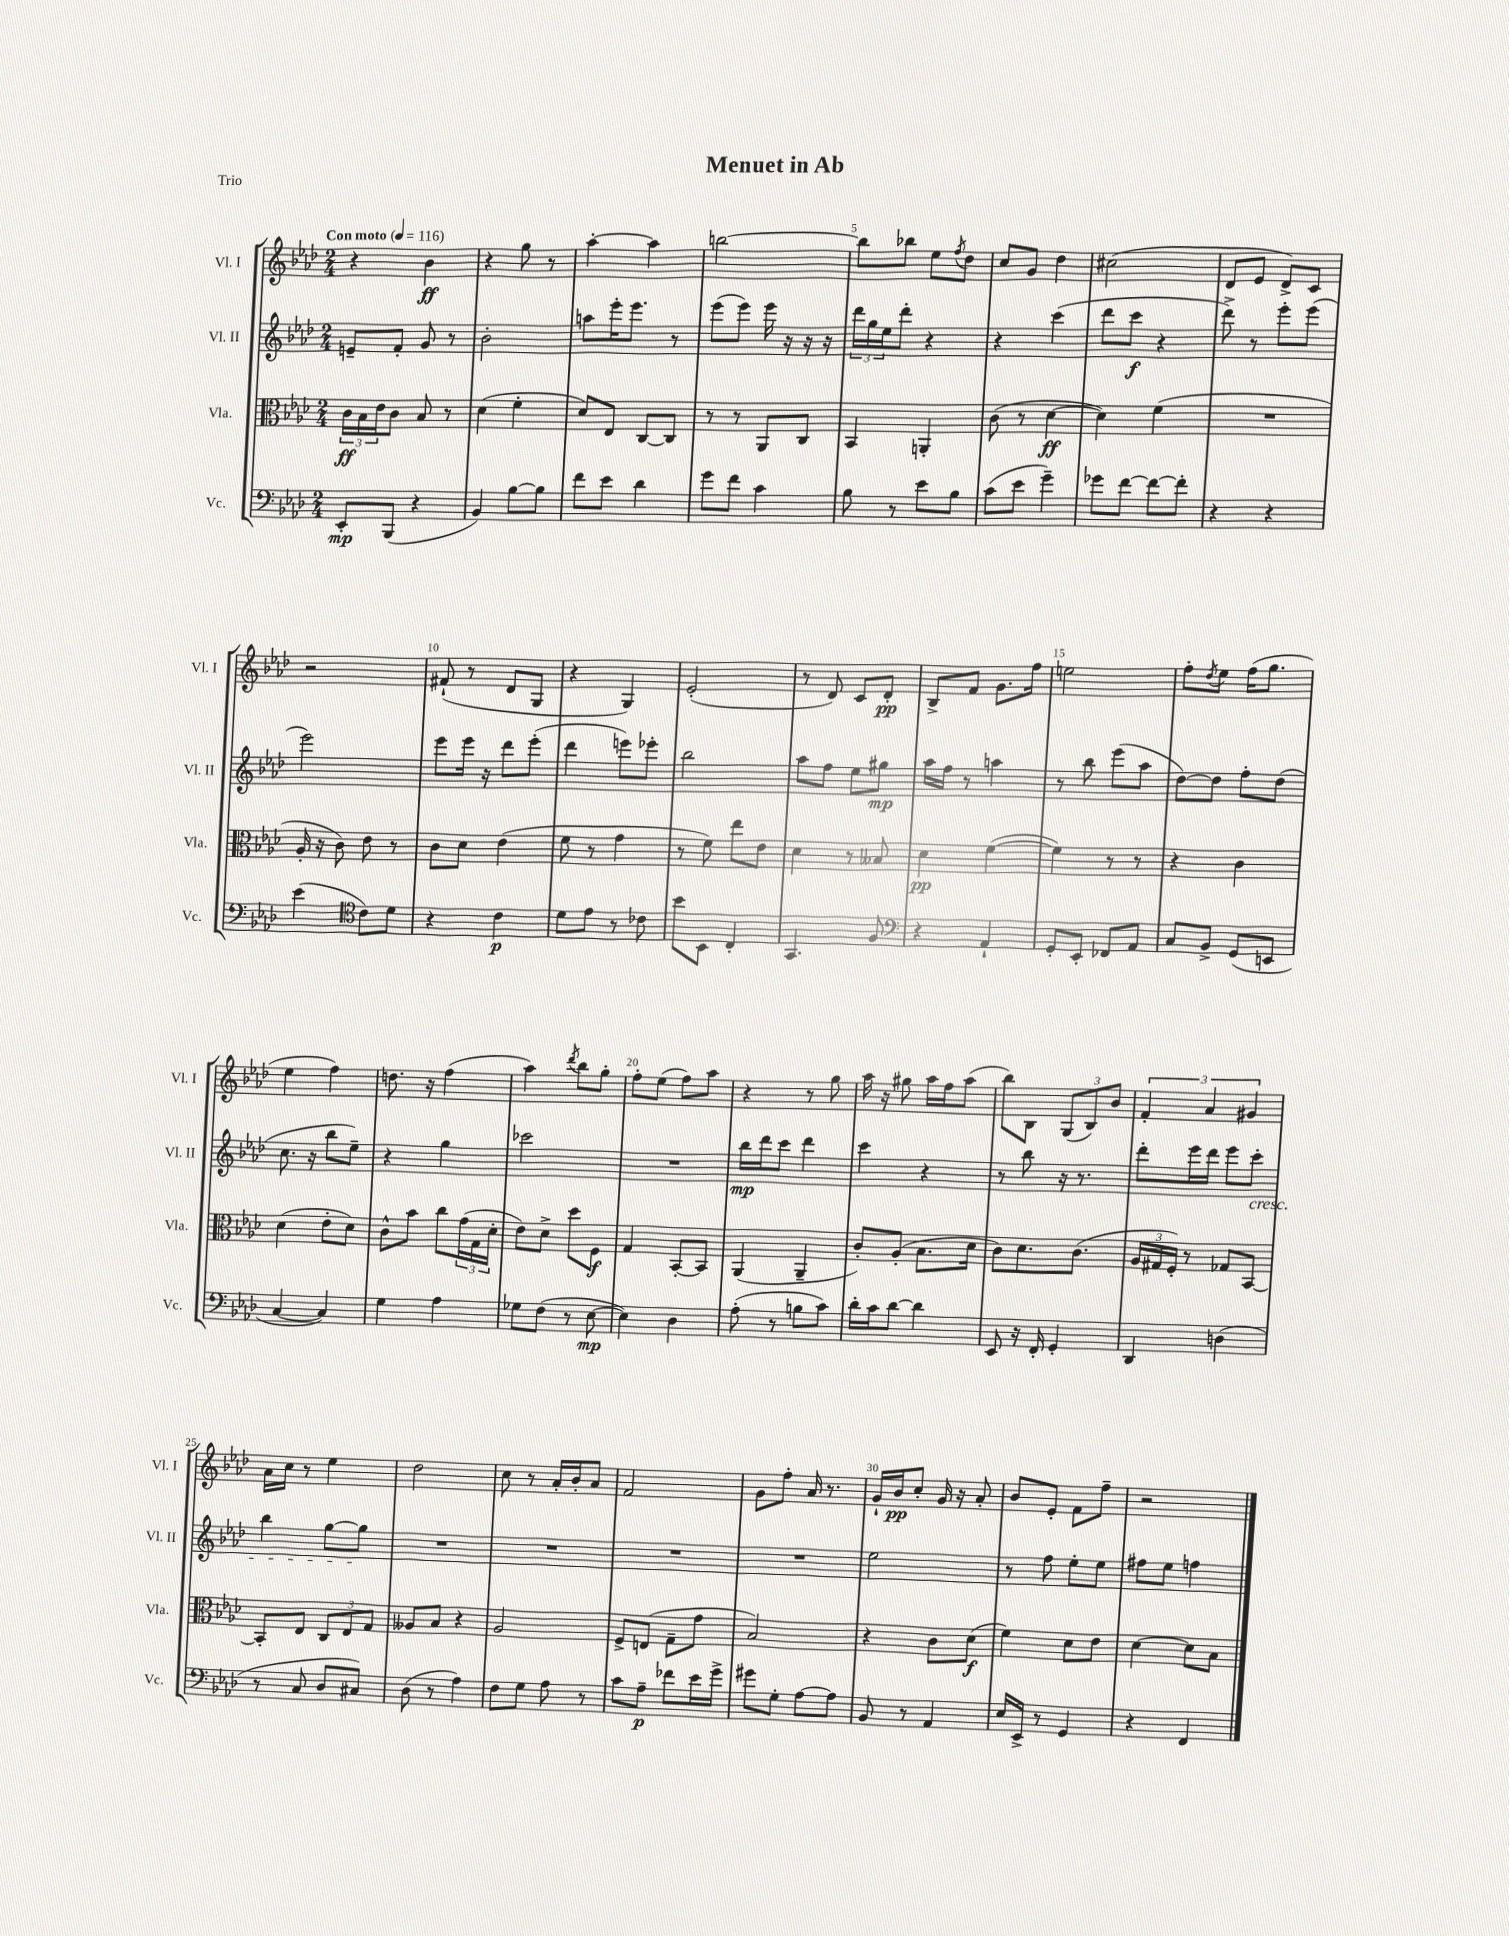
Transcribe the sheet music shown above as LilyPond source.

\header { title = "Menuet in Ab" piece = "Trio" }
<<
\new StaffGroup <<
\new Staff = "s0" \with { instrumentName = "Vl. I" shortInstrumentName = "Vl. I" } {
    \clef treble \key aes \major \numericTimeSignature \time 2/4 \tempo "Con moto" 4 = 116
    r4 bes'4\ff |
    r4 g''8 r8 |
    aes''4~-. aes''4 |
    b''2~ |
    b''8 bes''8 ees''8 \acciaccatura { f''8 } des''8 |
    c''8 g'8 des''4 |
    cis''2( |
    des'8 ees'8 des'8->) c'8 |
    r2 |
    fis'8-!( r8 des'8 g8 |
    r4 g4) |
    ees'2-.( |
    r8 des'8) c'8 des'8-.\pp |
    bes8-> f'8 g'8. f''16 |
    e''2 |
    f''8-. \acciaccatura { des''8 } ees''8 f''16( g''8. |
    ees''4 f''4) |
    d''8. r16 f''4( |
    aes''4) \acciaccatura { des'''8 } bes''8 g''8-. |
    f''8-. ees''8( f''8) aes''8 |
    r4 r8 g''8 |
    aes''16 r16 gis''8 aes''16 f''16 aes''8( |
    bes''8) bes8 \tuplet 3/2 { g8( bes8) bes'8 } |
    \tuplet 3/2 { f'4-. aes'4 gis'4 } |
    aes'16 c''16 r8 ees''4 |
    des''2 |
    c''8 r8 aes'16-. bes'16-. aes'8 |
    f'2 |
    g'8 f''8-. aes'16 r8. |
    g'16-! bes'16\pp c''8-. g'16 r16 aes'8-. |
    bes'8 ees'8-. f'8 f''8-- |
    r2 \bar "|." |
}
\new Staff = "s1" \with { instrumentName = "Vl. II" shortInstrumentName = "Vl. II" } {
    \clef treble \key aes \major \numericTimeSignature \time 2/4
    e'8-- f'8-. g'8 r8 |
    bes'2-. |
    a''8 ees'''16-. ees'''8. r8 |
    ees'''8( ees'''8) ees'''16 r16 r16 r16 |
    \tuplet 3/2 { des'''16 g''16 ees''16 } des'''8-. r4 |
    r4 c'''4( |
    des'''8 c'''8\f r4 |
    des'''8->) r8 ees'''8-. ees'''8( |
    ees'''2) |
    ees'''8 ees'''16 r16 des'''8 ees'''8-.( |
    des'''4 e'''8) ees'''8-. |
    bes''2 |
    aes''8 f''8 ees''8 gis''8\mp |
    aes''16 f''16 r8 a''4 |
    r8 bes''8 ees'''8( aes''8 |
    des''8~) des''8 f''8-. des''8( |
    c''8. r16 bes''8 ees''8--) |
    r4 g''4 |
    ces'''2 |
    R2 |
    bes''16\mp des'''16 c'''8 des'''4 |
    c'''4 r4 |
    r8 bes''8 r16 r8. |
    des'''8-. ees'''16 des'''16 ees'''8 c'''8-.\cresc |
    bes''4 g''8~ g''8\! |
    R2 |
    R2 |
    R2 |
    R2 |
    ees''2 |
    r8 f''8 ees''8-. ees''8 |
    fis''8 ees''8 f''4 \bar "|." |
}
\new Staff = "s2" \with { instrumentName = "Vla." shortInstrumentName = "Vla." } {
    \clef alto \key aes \major \numericTimeSignature \time 2/4
    \tuplet 3/2 { c'16\ff bes16 ees'16 } c'8 bes8 r8 |
    des'4( f'4-. |
    des'8) ees8 c8~ c8 |
    r8 r8 aes,8 c8 |
    bes,4 a,4-. |
    c'8( r8 des'4~\ff |
    des'4) f'4( |
    R2 |
    aes16-. r16 c'8) ees'8 r8 |
    c'8 des'8 ees'4( |
    f'8 r8 g'4 |
    r8 f'8) ees''8 ees'8 |
    des'4 r8 beses8 |
    des'4\pp f'4~( |
    f'4) r8 r8 |
    r4 c'4 |
    des'4( ees'8-. des'8) |
    c'8-^ bes'8 c''8 \tuplet 3/2 { g'16( g16 des'16-. } |
    ees'8) des'8-> des''8 f8\f |
    g4 bes,8~-. bes,8 |
    aes,4( aes,4-- |
    c'8-.) aes8-.( bes8. des'16 |
    c'8) des'8. c'8.( |
    \tuplet 3/2 { aes16 gis16 f16-.) } r8 ges8 bes,8~ |
    bes,8-. ees8 \tuplet 3/2 { c8 ees8 g8 } |
    aeses8 bes8 r4 |
    aes2 |
    f8-> e8( g8-- g'8 |
    bes2) |
    r4 c'8 des'8\f( |
    f'4) des'8 ees'8 |
    des'4~ des'8 bes8 \bar "|." |
}
\new Staff = "s3" \with { instrumentName = "Vc." shortInstrumentName = "Vc." } {
    \clef bass \key aes \major \numericTimeSignature \time 2/4
    ees,8-.\mp bes,,8( r4 |
    bes,4) bes8~ bes8 |
    f'8 ees'8 des'4 |
    g'8 f'8 c'4 |
    bes8 r8 ees'8 bes8 |
    c'8( ees'8 g'4--) |
    ges'8 f'8~ f'8~ f'8-. |
    r4 r4 |
    ees'4( \clef tenor c'8) des'8 |
    r4 c'4\p |
    des'8 ees'8 r8 ces'8 |
    bes'8 bes,8 c4-. |
    g,4. f8 |
    \clef bass r4 aes,4-! |
    g,8-. ees,8-. fes,8 aes,8 |
    c8 bes,8-> g,8( e,8 |
    c4~ c4) |
    g4 aes4 |
    ges8 f8( r8 ees8~\mp |
    ees4) des4 |
    aes8-.( r8 b8 c'8) |
    des'16-. c'16 des'8~ des'4 |
    ees,8 r16 f,16-. g,4-. |
    des,4 d4( |
    r8 c8 des8 cis8) |
    des8( r8 aes4) |
    f8 g8 aes8 r8 |
    c'8 aes8--\p fes'8 ees'16 g'16-> |
    gis'8 g8-. aes8~ aes8 |
    bes,8 r8 aes,4 |
    ees16 ees,16-> r8 g,4 |
    r4 f,4 \bar "|." |
}
>>
>>
\layout { \context { \Score \override BarNumber.break-visibility = ##(#f #t #t) barNumberVisibility = #(every-nth-bar-number-visible 5) } }
